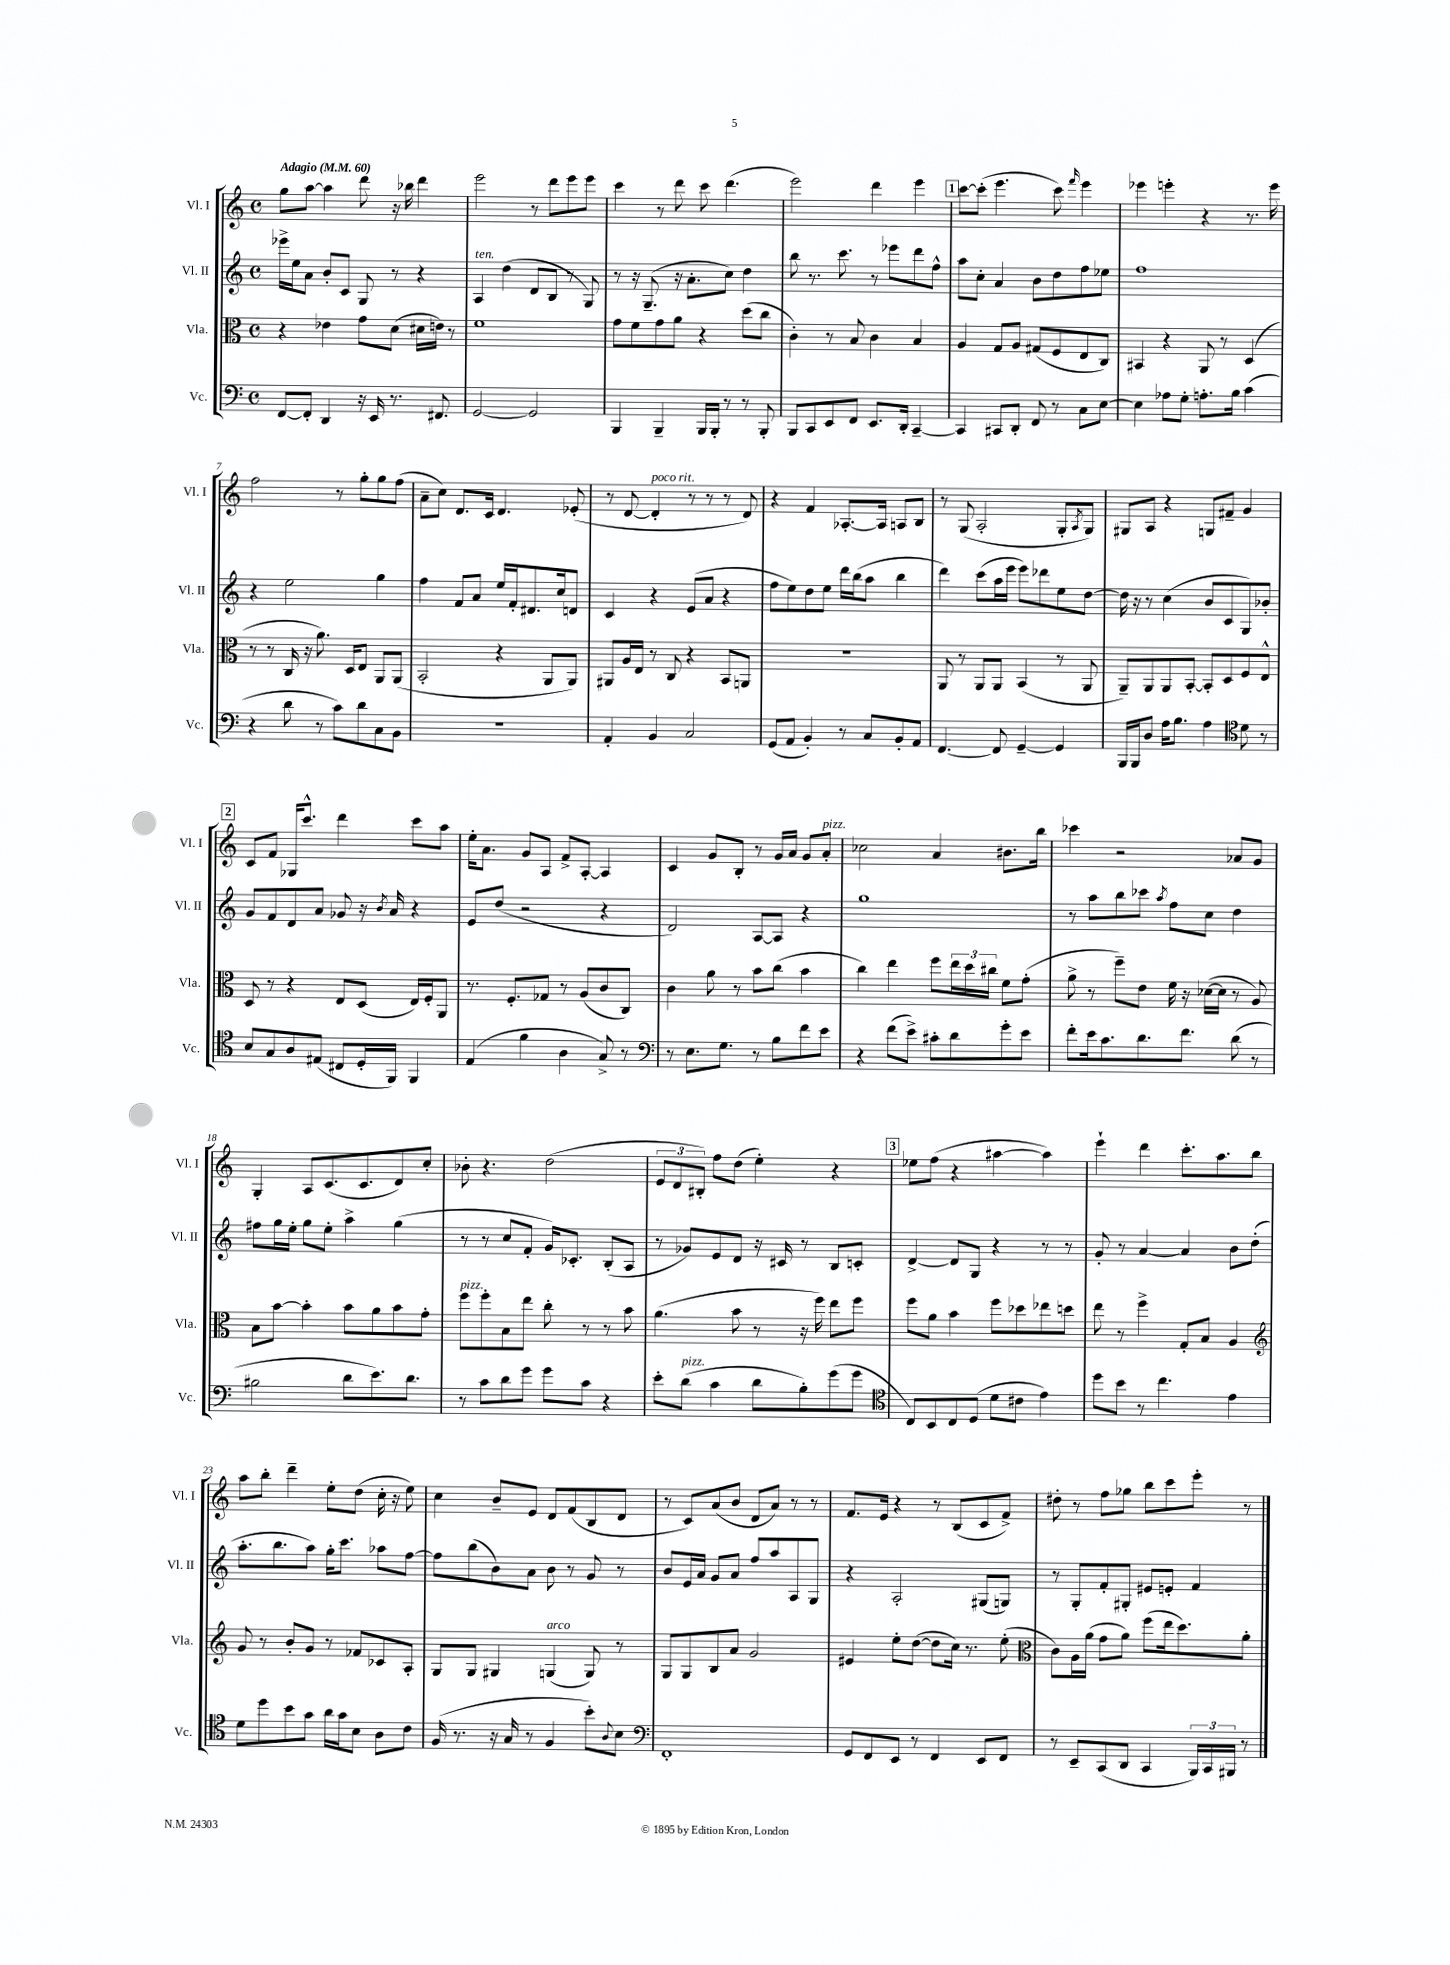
<<
\new StaffGroup <<
\new Staff = "s0" \with { instrumentName = "Vl. I" shortInstrumentName = "Vl. I" } {
    \clef treble \key c \major \defaultTimeSignature \time 4/4 \tempo "Adagio" 4 = 60
    g''8 a''8~ a''4 d'''8 r16 bes''16 d'''4 |
    e'''2 r8 d'''8 e'''8 e'''8 |
    c'''4 r8 d'''8 c'''8 d'''4.( |
    e'''2) d'''4 e'''4 |
    \mark \markup { \box "1" } c'''8~ c'''8-.( e'''4. c'''8) \grace { f'''16 } e'''4 |
    ees'''4 e'''4-. r4 r8. e'''16 |
    f''2 r8 g''8-. g''8 f''8( |
    a'8-- c''8) d'8. c'16 d'4. ees'8-.( |
    r8 d'8~ d'4-.^\markup { \italic "poco rit." } r8 r8 r8 d'8) |
    r4 f'4 aes8.~-. aes16 a8 b8 |
    r8 g8( a2-. g8-. \acciaccatura { a8 } g8) |
    gis8 a8 r4 g8 fis'8-- g'4 |
    \mark \markup { \box "2" } c'8 f'8 ges16 c'''8.-^ d'''4 c'''8 a''8 |
    e''16-. a'8. g'8 a8 f'8-> a8~-. a4 |
    c'4 g'8 b8-. r8 g'16 a'16 g'8 a'8-.^\markup { \italic "pizz." } |
    ces''2 a'4 bis'8. b''16 |
    ces'''4 r2 aes'8 g'8 |
    g4-. a8 c'8.( c'8. d'8) c''8-. |
    bes'8-. r4. d''2( |
    \tuplet 3/2 { e'8 d'8 bis8-.) } f''8 d''8( e''4-.) r4 |
    \mark \markup { \box "3" } ees''8 f''8( r4 ais''4~ ais''4) |
    e'''4-! d'''4 c'''8.-. a''8. b''8 |
    a''8 b''8-. d'''4-- e''8-. d''8( c''16-. r16 e''8) |
    c''4 b'8-- e'8 d'8 f'8( b8 d'8 |
    r8 c'8) a'8( b'8 d'8 a'8) r8 r8 |
    f'8. e'16 r4 r8 b8( c'8 f'8->) |
    dis''8-. r8 f''8 ges''8 b''8 c'''8 e'''8-. r8 \bar "|." |
}
\new Staff = "s1" \with { instrumentName = "Vl. II" shortInstrumentName = "Vl. II" } {
    \clef treble \key c \major \defaultTimeSignature \time 4/4
    ees'''16-> e''16 a'8 b'8-. c'8 g8 r8 r4 |
    a4^\markup { \italic "ten." } d''4( d'8 b8 r8 g8) |
    r8 r16 g8.--( r16 a'8.-. c''8) d''4 |
    b''8 r8. c'''8. r8 ees'''8 d'''8 f''8-^ |
    \mark \markup { \box "1" } a''8 c''8-. a'4 b'8 d''8 f''8 ees''8 |
    f''1 |
    r4 e''2 g''4 |
    f''4 f'8 a'8 e''16 f'16-. dis'8. c''16 d'8 |
    c'4 r4 e'8( a'8 r4 |
    f''8 e''8) d''8 e''8 d'''16 b''16( a''8 b''4 |
    d'''4) c'''8( a''16 e'''16 e'''8) des'''8 e''8 d''8~ |
    d''16 r16 r8 c''4( b'8 c'8 g8) bes'8-. |
    \mark \markup { \box "2" } g'8 f'8 d'8 a'8 ges'8 r16 \acciaccatura { b'8 } a'16 r4 |
    e'8 d''8( r2 r4 |
    d'2) a8~ a8 r4 |
    g''1 |
    r8 a''8 b''8 ces'''8 \acciaccatura { a''8 } f''8 c''8 d''4 |
    fis''8 g''16 e''16-. g''8 e''8-. a''4-> g''4( |
    r8 r8 c''8 f'8-. g'16) ces'8.-. b8-.( a8 |
    r8 ges'8) e'8 d'8 r16 cis'16 r8 b8 c'8-. |
    \mark \markup { \box "3" } d'4~-> d'8 g8 r4 r8 r8 |
    g'8-. r8 a'4~ a'4 b'8 d''8-.( |
    a''8.-. b''8. a''8) g''16-. c'''8. aes''8 f''8~ |
    f''8 b''8( b'8) a'8 b'8 r8 g'8 r8 |
    b'8 e'16 a'16 g'8 a'8 f''8 a''8 a8 g8 |
    r4 a2-. gis8( g8) |
    r8 g8-. f'8-. gis8-. eis'8 e'8-. f'4 \bar "|." |
}
\new Staff = "s2" \with { instrumentName = "Vla." shortInstrumentName = "Vla." } {
    \clef alto \key c \major \defaultTimeSignature \time 4/4
    r4 ees'4 g'8 d'8( dis'16 e'16) r8 |
    f'1 |
    g'8 f'8 g'8 a'8 r4 d''8( c''8 |
    c'4-.) r8 b8 c'4 b4 |
    \mark \markup { \box "1" } a4 g8 a8 gis8( f8 e8 c8) |
    bis,4 r4 a,8 r8 d4( |
    r8 r8 c16 r16 a'8.) d16 e8 a,8 a,8( |
    b,2-. r4 a,8 a,8) |
    ais,8 a16 e16 r8 c8 r4 b,8 a,8 |
    R1 |
    a,8 r8 a,8 a,8 b,4( r8 a,8 |
    a,8--) a,8 a,8 b,8~-. b,8-. d8 f8 e8-^ |
    \mark \markup { \box "2" } d8 r8 r4 e8 d8( e16) f16-. a,8 |
    r8. f8.-. ges8 r8 a8( c'8 c8) |
    c'4 a'8 r8 b'8 c''8( b'4 |
    c''4) e''4 f''8 \tuplet 3/2 { e''16 d''16 cis''16 } f'8 g'8-.( |
    a'8-> r8 f''8--) e'8 f'16 r16 des'16~( des'16 r8 a8) |
    b8 b'8~ b'4-. b'8 a'8 b'8 g'8-. |
    f''8^\markup { \italic "pizz." } f''8-. b8 e''8 c''8-. r8 r8 b'8 |
    a'4.( b'8 r8 r16 f''16) e''8 f''8 |
    \mark \markup { \box "3" } f''8 a'8 b'4 f''8 des''8 ees''8 d''8 |
    e''8 r8 f''4-> g8-. b8 a4 |
    \clef treble g'8 r8 b'8-. g'8 r8 fes'8 ces'8 a8-. |
    g8 g8 gis4 g4^\markup { \italic "arco" }( g8) r8 |
    g8 g8 b8 a'8 g'2 |
    eis'4 e''8-. d''8~( d''8 c''16) r8. e''8-.( |
    \clef alto c'8) a16 a'16( g'8 a'8) f''8( e''16 d''8.) a'8-. \bar "|." |
}
\new Staff = "s3" \with { instrumentName = "Vc." shortInstrumentName = "Vc." } {
    \clef bass \key c \major \defaultTimeSignature \time 4/4
    f,8~ f,8-. d,4 r16 e,16 r8. fis,8. |
    g,2~ g,2 |
    b,,4 b,,4-- b,,16 b,,16-. r8 r8 b,,8-. |
    b,,8 c,8 e,8 f,8 e,8. d,16-. c,4~-- |
    \mark \markup { \box "1" } c,4 cis,8 d,8-. f,8 r8 c8 e8~ |
    e4 aes8 g8-. a8.-. b16 c'4( |
    r4 d'8 r8 c'8) d'8 c8 b,8 |
    R1 |
    a,4-. b,4 c2 |
    g,8( a,8 b,4-.) r8 c8 b,8-. a,8 |
    f,4.~ f,8 g,4~-- g,4 |
    b,,16 b,,16 d8 a16 b8. a4 \clef tenor d'8 r8 |
    \mark \markup { \box "2" } b8 g8 a8 eis8( cis8 d16-. f,16) f,4 |
    e4( f'4 a4 g8->) r8 |
    \clef bass r8 e8. g8. r8 b8 f'8 e'8 |
    r4 f'8( e'8->) cis'8-. d'8 g'8-. e'8 |
    f'8-. e'16 c'8. d'8. f'8. d'8( r8 |
    bis2 d'8 e'8.) d'8. |
    r8 c'8 d'8 g'8 g'8 c'8 r4 |
    e'8-. d'8^\markup { \italic "pizz." }( c'4 d'8 b8-.) g'8( g'8 |
    \mark \markup { \box "3" } \clef tenor c8) b,8 c8 d8( d'8 cis'8 e'4) |
    d''8 b'8 r8 c''4. e'4 |
    d'8 d''8 b'8 g'8 a'16 g'16 b8 a8 c'8 |
    f16( r8. r16 g16 r8 f4 b'8-.) \appoggiatura { a8 } b8 |
    \clef bass f,1-. |
    g,8 f,8 e,8 r8 f,4 e,8 f,8 |
    r8 e,8-- c,8( d,8 c,4 \tuplet 3/2 { b,,16) c,16 bis,,16 } r8 \bar "|." |
}
>>
>>
